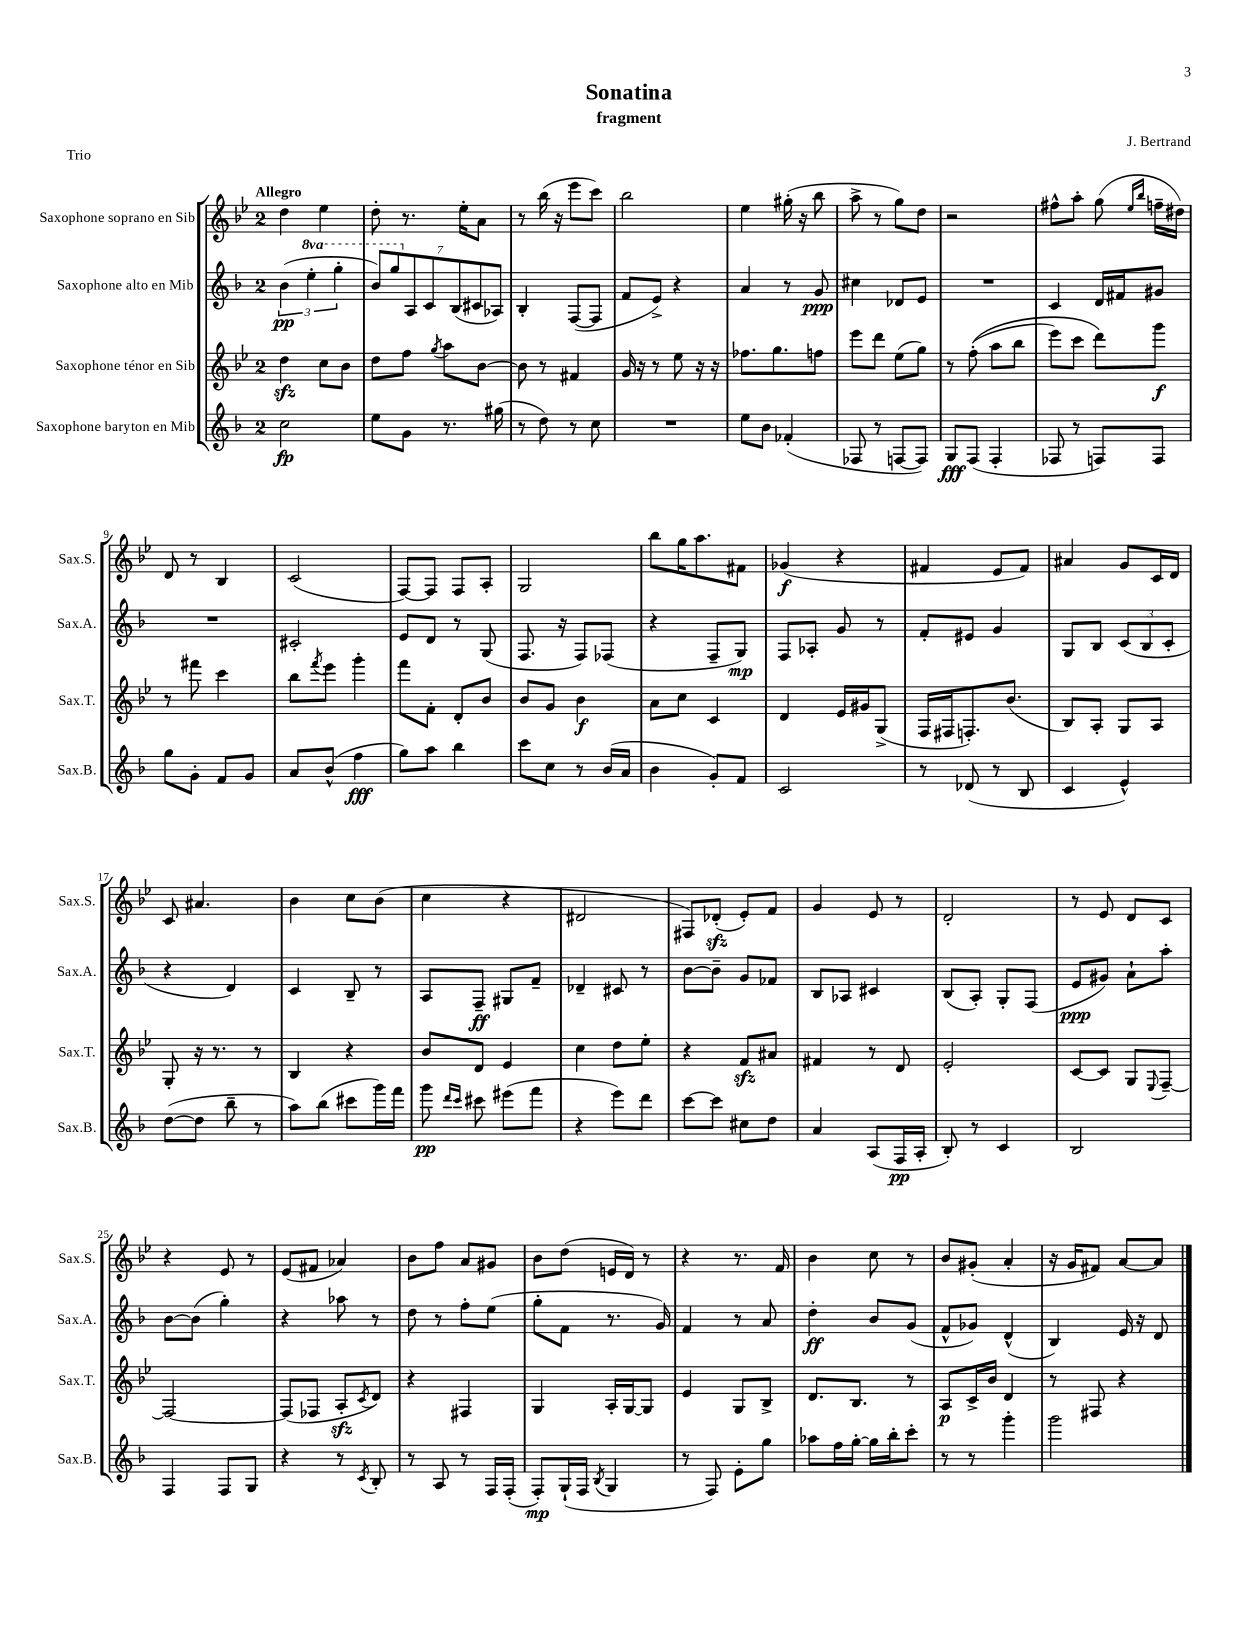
\header { title = "Sonatina" composer = "J. Bertrand" subtitle = "fragment" piece = "Trio" }
<<
\new StaffGroup <<
\new Staff = "s0" \with { instrumentName = "Saxophone soprano en Sib" shortInstrumentName = "Sax.S." } {
    \clef treble \key bes \major \once \override Staff.TimeSignature.style = #'single-digit \time 2/4 \tempo "Allegro"
    d''4 ees''4 |
    d''8-. r8. ees''16-. a'8 |
    r8 bes''16( r16 ees'''8 c'''8) |
    bes''2 |
    ees''4 gis''16-.( r16 bes''8 |
    a''8-> r8 g''8) d''8 |
    r2 |
    fis''8-^ a''8-. g''8( \grace { ees''16 bes''16 } f''16-- dis''16) |
    d'8 r8 bes4 |
    c'2( |
    f8~) f8 f8 a8-. |
    g2 |
    bes''8 g''16 a''8. fis'8 |
    ges'4\f( r4 |
    fis'4 ees'8 fis'8) |
    ais'4 g'8 c'16 d'16 |
    c'8 ais'4. |
    bes'4 c''8 bes'8( |
    c''4 r4 |
    dis'2 |
    fis8) des'8-.\sfz( ees'8-.) f'8 |
    g'4 ees'8 r8 |
    d'2-. |
    r8 ees'8 d'8 c'8 |
    r4 ees'8 r8 |
    ees'8( fis'8 aes'4) |
    bes'8 f''8 a'8 gis'8 |
    bes'8 d''8( e'16 d'16) r8 |
    r4 r8. f'16 |
    bes'4 c''8 r8 |
    bes'8 gis'8-.( a'4-. |
    r16 g'16 fis'8) a'8~ a'8 \bar "|." |
}
\new Staff = "s1" \with { instrumentName = "Saxophone alto en Mib" shortInstrumentName = "Sax.A." } {
    \clef treble \key f \major \once \override Staff.TimeSignature.style = #'single-digit \time 2/4 \set Staff.ottavationMarkups = #ottavation-simple-ordinals
    \tuplet 3/2 { bes'4\pp( \ottava #1 e'''4-. g'''4-. } |
    \tuplet 7/4 { bes''8) g'''8 \ottava #0 a8 c'8 bes8( cis'8 aes8) } |
    bes4-. f8~( f8 |
    f'8 e'8->) r4 |
    a'4 r8 g'8\ppp |
    cis''4 des'8 e'8 |
    R2 |
    c'4 d'16 fis'16 gis'8 |
    R2 |
    cis'2-. |
    e'8 d'8 r8 g8( |
    f8. r16 f8) fes8( |
    r4 f8-- g8\mp) |
    f8 aes8-. g'8 r8 |
    f'8-. eis'8 g'4 |
    g8 bes8 \tuplet 3/2 { c'8( bes8 c'8-. } |
    r4 d'4) |
    c'4 bes8-- r8 |
    a8 f8--\ff gis8 f'8-- |
    des'4-- cis'8 r8 |
    bes'8~ bes'8-- g'8 fes'8 |
    bes8 aes8 cis'4 |
    bes8( a8-.) g8-. f8( |
    e'8\ppp gis'8) a'8-! a''8-. |
    bes'8~ bes'8( g''4-.) |
    r4 aes''8 r8 |
    d''8 r8 f''8-. e''8( |
    g''8-. f'8 r8. g'16) |
    f'4 r8 a'8 |
    d''4-.\ff bes'8 g'8( |
    f'8-^ ges'8) d'4-^( |
    bes4) e'16 r16 d'8 \bar "|." |
}
\new Staff = "s2" \with { instrumentName = "Saxophone ténor en Sib" shortInstrumentName = "Sax.T." } {
    \clef treble \key bes \major \once \override Staff.TimeSignature.style = #'single-digit \time 2/4
    d''4\sfz c''8 bes'8 |
    d''8 f''8 \acciaccatura { g''8 } a''8 bes'8~ |
    bes'8 r8 fis'4 |
    g'16 r16 r8 ees''8 r16 r16 |
    fes''8. g''8. f''8 |
    ees'''8 d'''8 ees''8( g''8) |
    r8 f''8-.(\( a''8 bes''8 |
    ees'''8) c'''8 d'''8\) g'''8\f |
    r8 fis'''8 c'''4 |
    bes''8 \acciaccatura { f'''8 } ees'''8 g'''4-. |
    f'''8 f'8-. d'8-. bes'8 |
    bes'8 g'8 bes'4\f |
    a'8 c''8 c'4 |
    d'4 ees'16 gis'16 g8->( |
    f16 fis16 f8.-.) bes'8.( |
    bes8) a8-. g8 a8 |
    g8-. r16 r8. r8 |
    bes4 r4 |
    bes'8 d'8 ees'4 |
    c''4 d''8 ees''8-. |
    r4 f'8\sfz ais'8 |
    fis'4 r8 d'8 |
    ees'2-. |
    c'8~ c'8 g8 \appoggiatura { ees8 } f8~-- |
    f2~ |
    f8( fes8 a8-.\sfz \acciaccatura { c'8 } d'8) |
    r4 fis4 |
    g4 a16-. g16~ g8 |
    ees'4 g8 bes8-> |
    d'8. bes8. r8 |
    a8\p c'16-> bes'16 d'4 |
    r8 fis8 r4 \bar "|." |
}
\new Staff = "s3" \with { instrumentName = "Saxophone baryton en Mib" shortInstrumentName = "Sax.B." } {
    \clef treble \key f \major \once \override Staff.TimeSignature.style = #'single-digit \time 2/4
    c''2\fp |
    e''8 g'8 r8. gis''16( |
    r8 d''8) r8 c''8 |
    R2 |
    e''8 bes'8 fes'4-.( |
    fes8 r8 f8~ f8) |
    g8\fff f8( f4-. |
    fes8 r8 f8) f8 |
    g''8 g'8-. f'8 g'8 |
    a'8 bes'8-^( f''4\fff |
    g''8) a''8 bes''4 |
    c'''8 c''8 r8 bes'16( a'16 |
    bes'4 g'8-.) f'8 |
    c'2 |
    r8 des'8( r8 bes8 |
    c'4 e'4-^) |
    d''8~( d''8 bes''8-- r8 |
    a''8) bes''8( cis'''8 g'''16) f'''16 |
    g'''8\pp \grace { d'''16 c'''16 } cis'''8 eis'''8( f'''8 |
    r4 e'''8) d'''8 |
    c'''8~ c'''8 cis''8 d''8 |
    a'4 a8( f16\pp a16-. |
    bes8-.) r8 c'4 |
    bes2 |
    f4 f8 g8 |
    r4 r8 \acciaccatura { c'8 } bes8-. |
    r8 a8 r8 f16 f16-.( |
    f8-.\mp) g16-!( f16 \acciaccatura { bes8 } g4 |
    r8 f8) e'8-. g''8 |
    aes''8 f''16 g''16~-. g''16 bes''16-. c'''8-. |
    r8 r8 g'''4-. |
    g'''2 \bar "|." |
}
>>
>>
